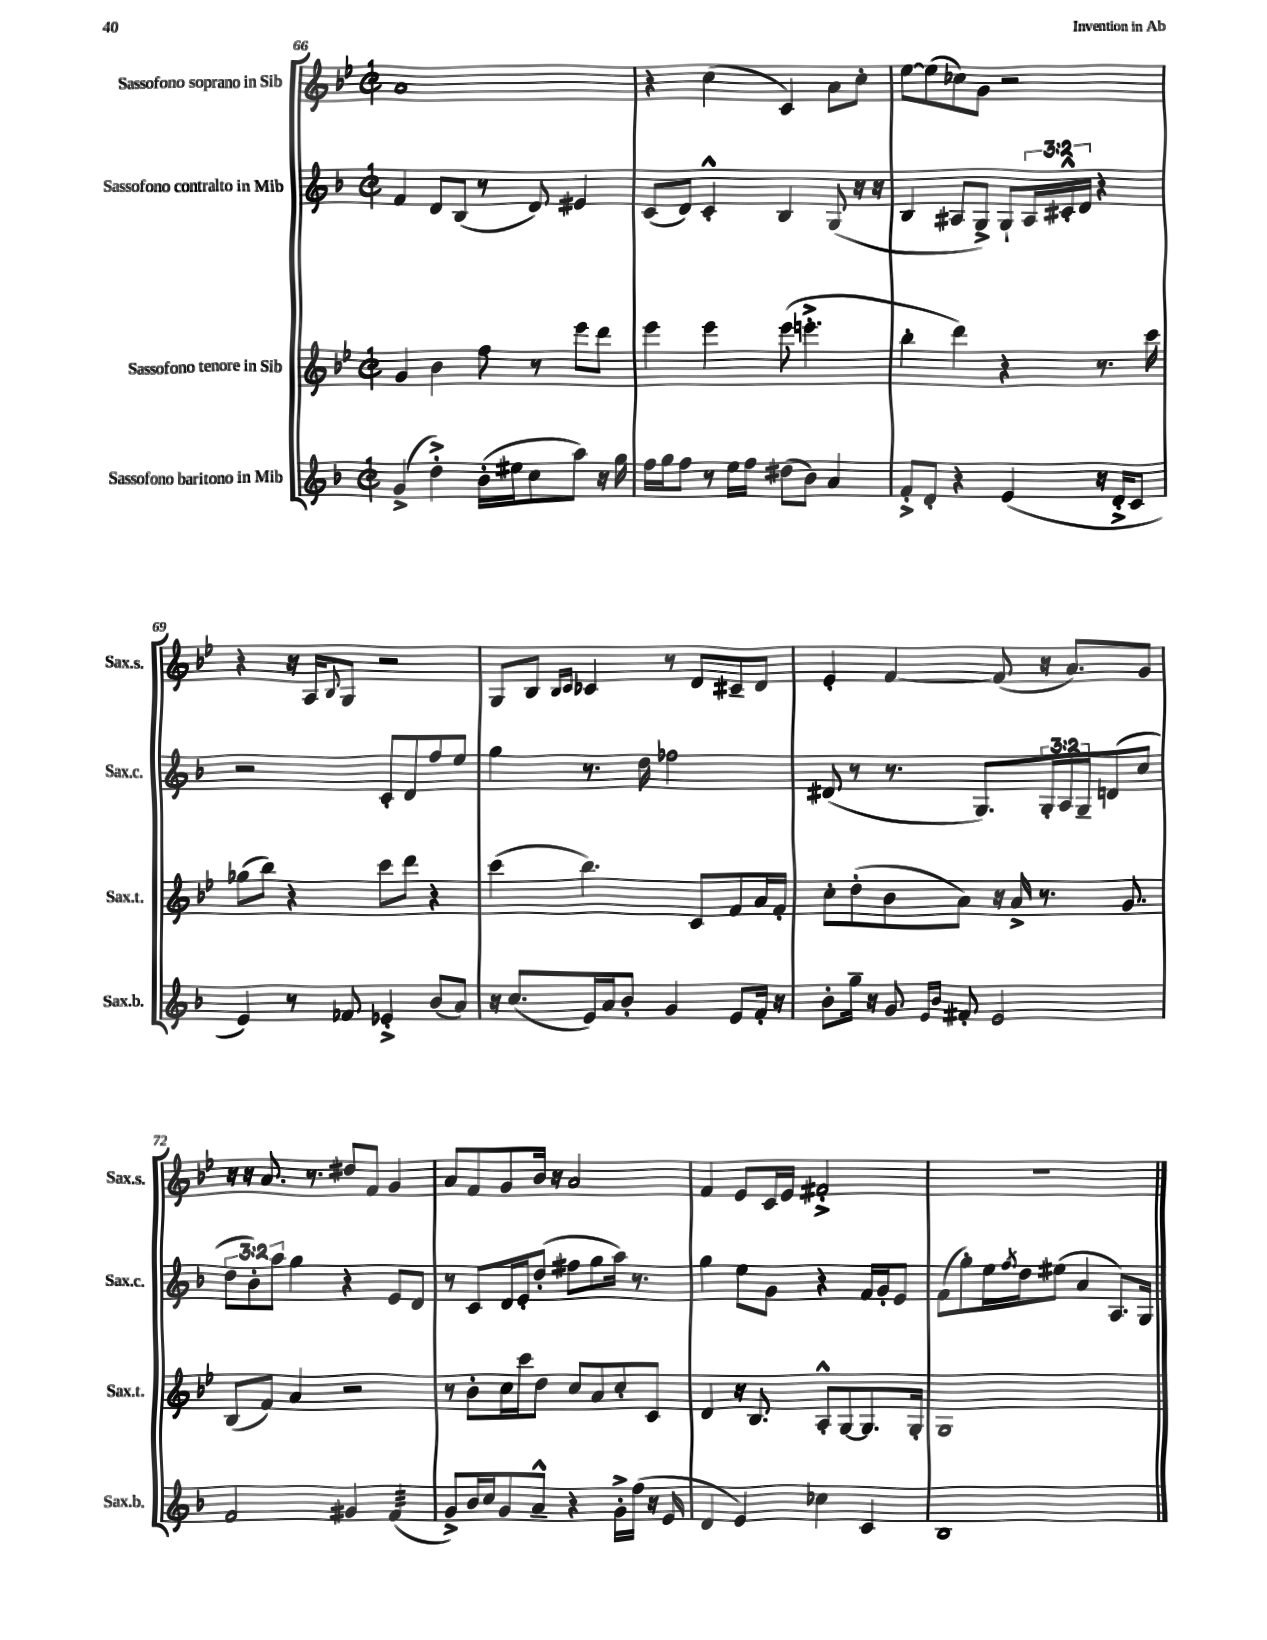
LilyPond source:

<<
\new StaffGroup <<
\new Staff = "s0" \with { instrumentName = "Sassofono soprano in Sib" shortInstrumentName = "Sax.s." } {
    \clef treble \key bes \major \defaultTimeSignature \time 2/2
    a'1 |
    r4 c''4( c'4) a'8 c''8-. |
    ees''8~ ees''8( ces''8) g'8 r2 |
    r4 r16 a16 \appoggiatura { bes8 } g8 r2 |
    g8 bes8 \grace { bes16 c'16 } ces'4 r8 d'8 cis'8-- d'8 |
    ees'4-. f'4~ f'8( r16 a'8.) g'8 |
    r16 r16 a'8. r8. dis''8 f'8 g'4 |
    a'8 f'8 g'8 bes'16 r16 a'2 |
    f'4 ees'8 c'16 ees'16 fis'2-.-> |
    R1 \bar "|." |
}
\new Staff = "s1" \with { instrumentName = "Sassofono contralto in Mib" shortInstrumentName = "Sax.c." } {
    \clef treble \key f \major \defaultTimeSignature \time 2/2 \override Staff.TupletNumber.text = #tuplet-number::calc-fraction-text
    f'4 d'8 bes8( r8 d'8) eis'4 |
    c'8( d'8) c'4-.-^ bes4 g8( r16 r16 |
    bes4 ais8 g8->) g8-! \tuplet 3/2 { ais16 cis'16-.-^ d'16 } r4 |
    r2 c'8-. d'8 f''8 e''8 |
    g''4 r8. d''16 fes''2 |
    dis'8( r8 r8. g8.) \tuplet 3/2 { g16-. a16 g16-- } d'8( c''8 |
    \tuplet 3/2 { d''8 bes'8-.) a''8 } g''4 r4 e'8 d'8 |
    r8 c'8 d'16 e'16-. d''8-.( fis''8 g''8 a''16) r8. |
    g''4 e''8 g'8 r4 f'16 g'16-. e'8 |
    f'8( g''8-.) e''16 \acciaccatura { f''8 } d''16 eis''8( a'4 a8.) g16 \bar "|." |
}
\new Staff = "s2" \with { instrumentName = "Sassofono tenore in Sib" shortInstrumentName = "Sax.t." } {
    \clef treble \key bes \major \defaultTimeSignature \time 2/2
    g'4 bes'4 f''8 r8 ees'''8 d'''8 |
    ees'''4 ees'''4 ees'''8( e'''4.-.-> |
    bes''4-. d'''4) r4 r8. c'''16 |
    ges''8( bes''8) r4 c'''8 d'''8 r4 |
    c'''4( bes''4.) c'8 f'8 a'16 f'16-. |
    c''8-. d''8-.( bes'8 a'8) r16 a'16-> r8. g'8. |
    bes8( f'8) a'4 r2 |
    r8 bes'8-. c''16 c'''16 d''8 c''8 a'8 c''8-. c'8 |
    d'4 r16 bes8. a8-.-^ g8~ g8. g16-. |
    g1 \bar "|." |
}
\new Staff = "s3" \with { instrumentName = "Sassofono baritono in Mib" shortInstrumentName = "Sax.b." } {
    \clef treble \key f \major \defaultTimeSignature \time 2/2
    g'4->( d''4-.->) bes'16-.( eis''16 c''8 a''8) r16 g''16 |
    f''16 g''16 f''8 r8 e''16 f''16 dis''8( bes'8) a'4 |
    f'8-.-> d'8-. r4 e'4( r16 d'16-.-> c'8 |
    e'4) r8 fes'8 ees'4-.-> bes'8( a'8) |
    r16 c''8.( e'16) a'16 bes'8-. g'4 e'8 f'16-. r16 |
    bes'8-. g''16-- r16 g'8 \grace { e'16 bes'16 } fis'8-. e'2 |
    f'2 gis'4 f'4:32( |
    g'8->) bes'16 c''16 g'8 a'8---^ r4 g'16-.-> f''16( r16 e'16 |
    d'4 e'4) ces''4 c'4 |
    bes1 \bar "|." |
}
>>
>>
\layout { \context { \Score currentBarNumber = #66 } }
